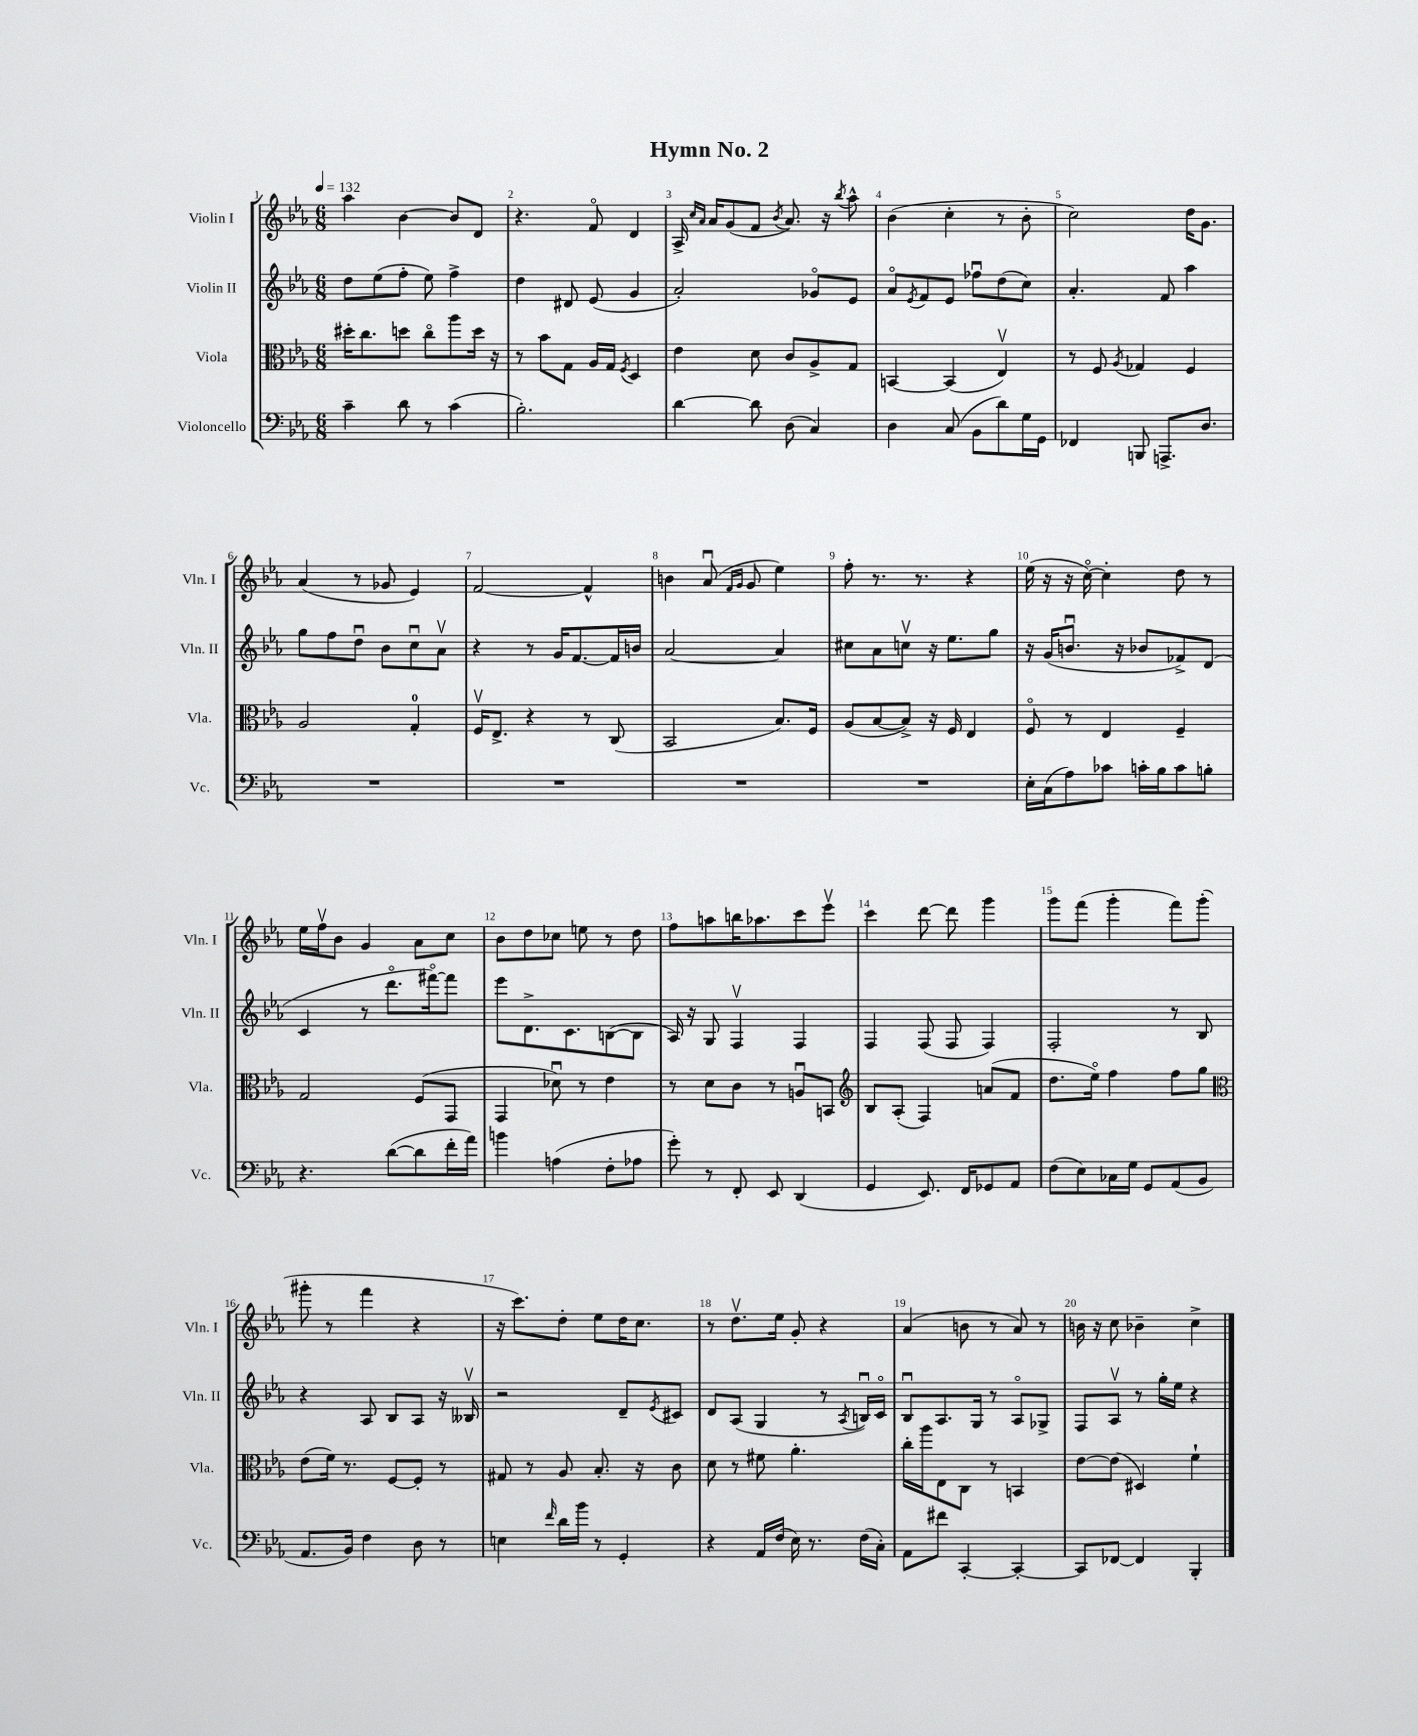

**kern	**kern	**kern	**kern
*staff4	*staff3	*staff2	*staff1
*clefF4	*clefC3	*clefG2	*clefG2
*k[b-e-a-]	*k[b-e-a-]	*k[b-e-a-]	*k[b-e-a-]
*M6/8	*M6/8	*M6/8	*M6/8
*MM132	*MM132	*MM132	*MM132
4c~\	16dd#'\LK	8dd\L	4aa-\
.	8.cc\	.	.
.	.	(8ee-\	.
8d\	8dd\J	8ff'\J	[4b-\
8r	8cco\L	8ee-\)	.
(4c\	8aa-\	4ff^\	8b-/]L
.	16dd\Jk	.	8d/J
.	16r	.	.
=	=	=	=
2.B-'\)	8r	4dd\	4.r
.	8b-\L	.	.
.	8G\J	8d#/	.
.	16A-/LL	(8e-/	8fo/
.	16G/JJ	.	.
.	8qF/	.	.
.	4D/	4g/	4d/
=	=	=	=
[4d\	4e-\	2a-'/)	16A-^/
.	.	.	16qqcc/LL
.	.	.	16qqa-/JJ
.	.	.	16a-/LK
.	.	.	(8g/
8d\]	8d\	.	8f/J
.	.	.	8qb-/
(8D\	8c/L	.	8.a-/)
4C/)	8A-^/	8g-o/L	.
.	.	.	16r
.	.	.	8qbb-/
.	8G/J	8e-/J	8aa-^^\
=	=	=	=
4D\	[4BB/	8a-o/L	(4b-\
.	.	8qe-/	.
.	.	8f/	.
(8C/	(4BB/]	8e-/J	4cc'\
8BB-\L	.	8ff-u\L	.
8d\)	4E-v/)	(8dd\	8r
16G\L	.	8cc\J)	8b-'\
16GG\JJ	.	.	.
=	=	=	=
4FF-/	8r	4.a-'/	2cc\)
.	8F/	.	.
.	8qA-/	.	.
8BBB/	4G-/	.	.
8.AAA^/L	.	8f/	.
.	4F/	4aa-\	16dd\LK
8.D/J	.	.	8.g\J
=	=	=	=
2.r	2A-/	8gg\L	(4a-/
.	.	8ff\	.
.	.	8ddu\J	8r
.	.	8b-\L	8g-/
.	4G'/	8ccu\	4e-/)
.	.	8a-v\J	.
=	=	=	=
2.r	16Fv/LK	4r	[2f/
.	8.E-^/J	.	.
.	4r	8r	.
.	.	16g/LK	.
.	.	[8.f/	.
.	8r	.	4f^^/]
.	(8C/	16f/]L	.
.	.	16b/JJ	.
=	=	=	=
2.r	2BB-/	[2a-/	4b\
.	.	.	(8a-u/
.	.	.	16qqf/LL
.	.	.	16qqg/JJ
.	.	.	8g/
.	8.B-/L)	4a-/]	4ee-\)
.	16F/Jk	.	.
=	=	=	=
2.r	(8A-/L	8cc#\L	8ff'\
.	[8B-/	8a-\	8.r
.	8B-^/]J)	8ccv\J	.
.	.	.	8.r
.	16r	16r	.
.	16F/	8.ee-\L	.
.	4E-/	.	4r
.	.	8gg\J	.
=	=	=	=
16E-'\LL	8Fo/	16r	(16ee-\
(16C\J	.	(16g/LK	16r
8A-\)	8r	8.bu/J	16r
.	.	.	[16cco\)
8c-\J	4E-/	.	4cc'\]
.	.	16r	.
16c'\LL	.	8b-/L	.
16B-\J	.	.	.
8c\	4F~/	8f-^/)	8dd\
8B'\J	.	(8d/J	8r
=	=	=	=
4.r	2G/	4c/	16ee-\LL
.	.	.	16ffv\J
.	.	.	8b-\J
.	.	8r	4g/
([8d\L	.	8.dddo\L	.
8d\]	(8F/L	.	8a-\L
.	.	[16fff#o\k)	.
16f'\L	8GG/J	8fff#\]J	8cc\J
16a-\JJ)	.	.	.
=	=	=	=
4b\	4GG/	8eee-\L	8b-\L
.	.	8.d^\	8dd\
(4A\	8d-u\)	.	8cc-\J
.	.	8.c\	.
.	8r	.	8ee\
8F'\L	4e-\	([8B\	8r
8A-\J	.	8B\]J	8dd\
=	=	=	=
8g'\)	8r	16A-/)	8ff\L
.	.	16r	.
8r	8d\L	8G/	8aa\
8FF'/	8c\J	4Fv/	16bb\K
.	.	.	8.aa-\
8EE-/	8r	.	.
(4DD/	8Au/L	4F/	8ccc\
.	8BB/J	.	8eee-v\J
=	=	=	=
*	*clefG2	*	*
4GG/	8B-/L	4F/	4ccc\
.	(8A-'/J	.	.
8.EE-/)	4F/)	(8F/	[8ddd\
.	.	8F/	8ddd\]
16FF/LK	.	.	.
8GG-/	(8a/L	4F/)	4ggg\
8AA-/J	8f/J	.	.
=	=	=	=
(8F\L	8.dd\L	2F'/	8ggg\L
8E-\)	.	.	(8fff\J
.	16ee-o\Jk)	.	.
16C-\L	4ff\	.	4ggg'\
16G\JJ	.	.	.
8GG/L	.	.	.
(8AA-/	8ff\L	8r	8fff\L)
8BB-/J	8gg\J	8B-/	(8ggg'\J
=	=	=	=
*	*clefC3	*	*
8.AA-/L	(8e-\L	4r	8ggg#'\
.	16f\Jk)	.	8r
16BB-/Jk)	8.r	.	.
4F\	.	8A-/	4fff\
.	[8F/L	8B-/L	.
8D\	8F'/]J	8A-/J	4r
8r	8r	16r	.
.	.	16B--v/	.
=	=	=	=
4E\	8G#/	2r	16r
.	.	.	8.ccc\L)
.	8r	.	.
16qqf/	.	.	.
16d\LL	8A-/	.	8dd'\J
16b-\JJ	.	.	.
8r	8.B-'/	.	8ee-\L
4GG'/	.	8d~/L	16dd\K
.	16r	.	8.cc\J
.	.	8qe-/	.
.	8c\	8c#/J	.
=	=	=	=
4r	8d\	8d/L	8r
.	8r	(8A-/J	8.ddv\L
16AA-/LL	8f#\	4G/	.
(16F/JJ	.	.	16ee-\Jk
16E-\)	4.a-'\	.	8g'/
8.r	.	.	.
.	.	8r	4r
.	.	8qA-/	.
(16F\LL	.	16Bu/LL)	.
16C'\JJ)	.	16co/JJ	.
=	=	=	=
8AA-\L	16cc'\LL	8B-u/L	(4a-/
.	16aa-\J	.	.
8f#\J	8E-\	8.A-/	.
[4CC'/	8C\J	.	8b\
.	.	16G/Jk	.
.	8r	8r	8r
4CC'/_	4BB/	8A-o/L	8a-/)
.	.	8G-^/J	8r
=	=	=	=
8CC/]L	[8e-\L	8F/L	16b\
.	.	.	16r
[8FF-/J	(8e-\]J	8A-v/J	8cc\
4FF-/]	4D#/)	8r	4b-~\
.	.	16gg'\LL	.
.	.	16ee-\JJ	.
4BBB-'/	4f`\	4r	4cc^\
==	==	==	==
*-	*-	*-	*-
